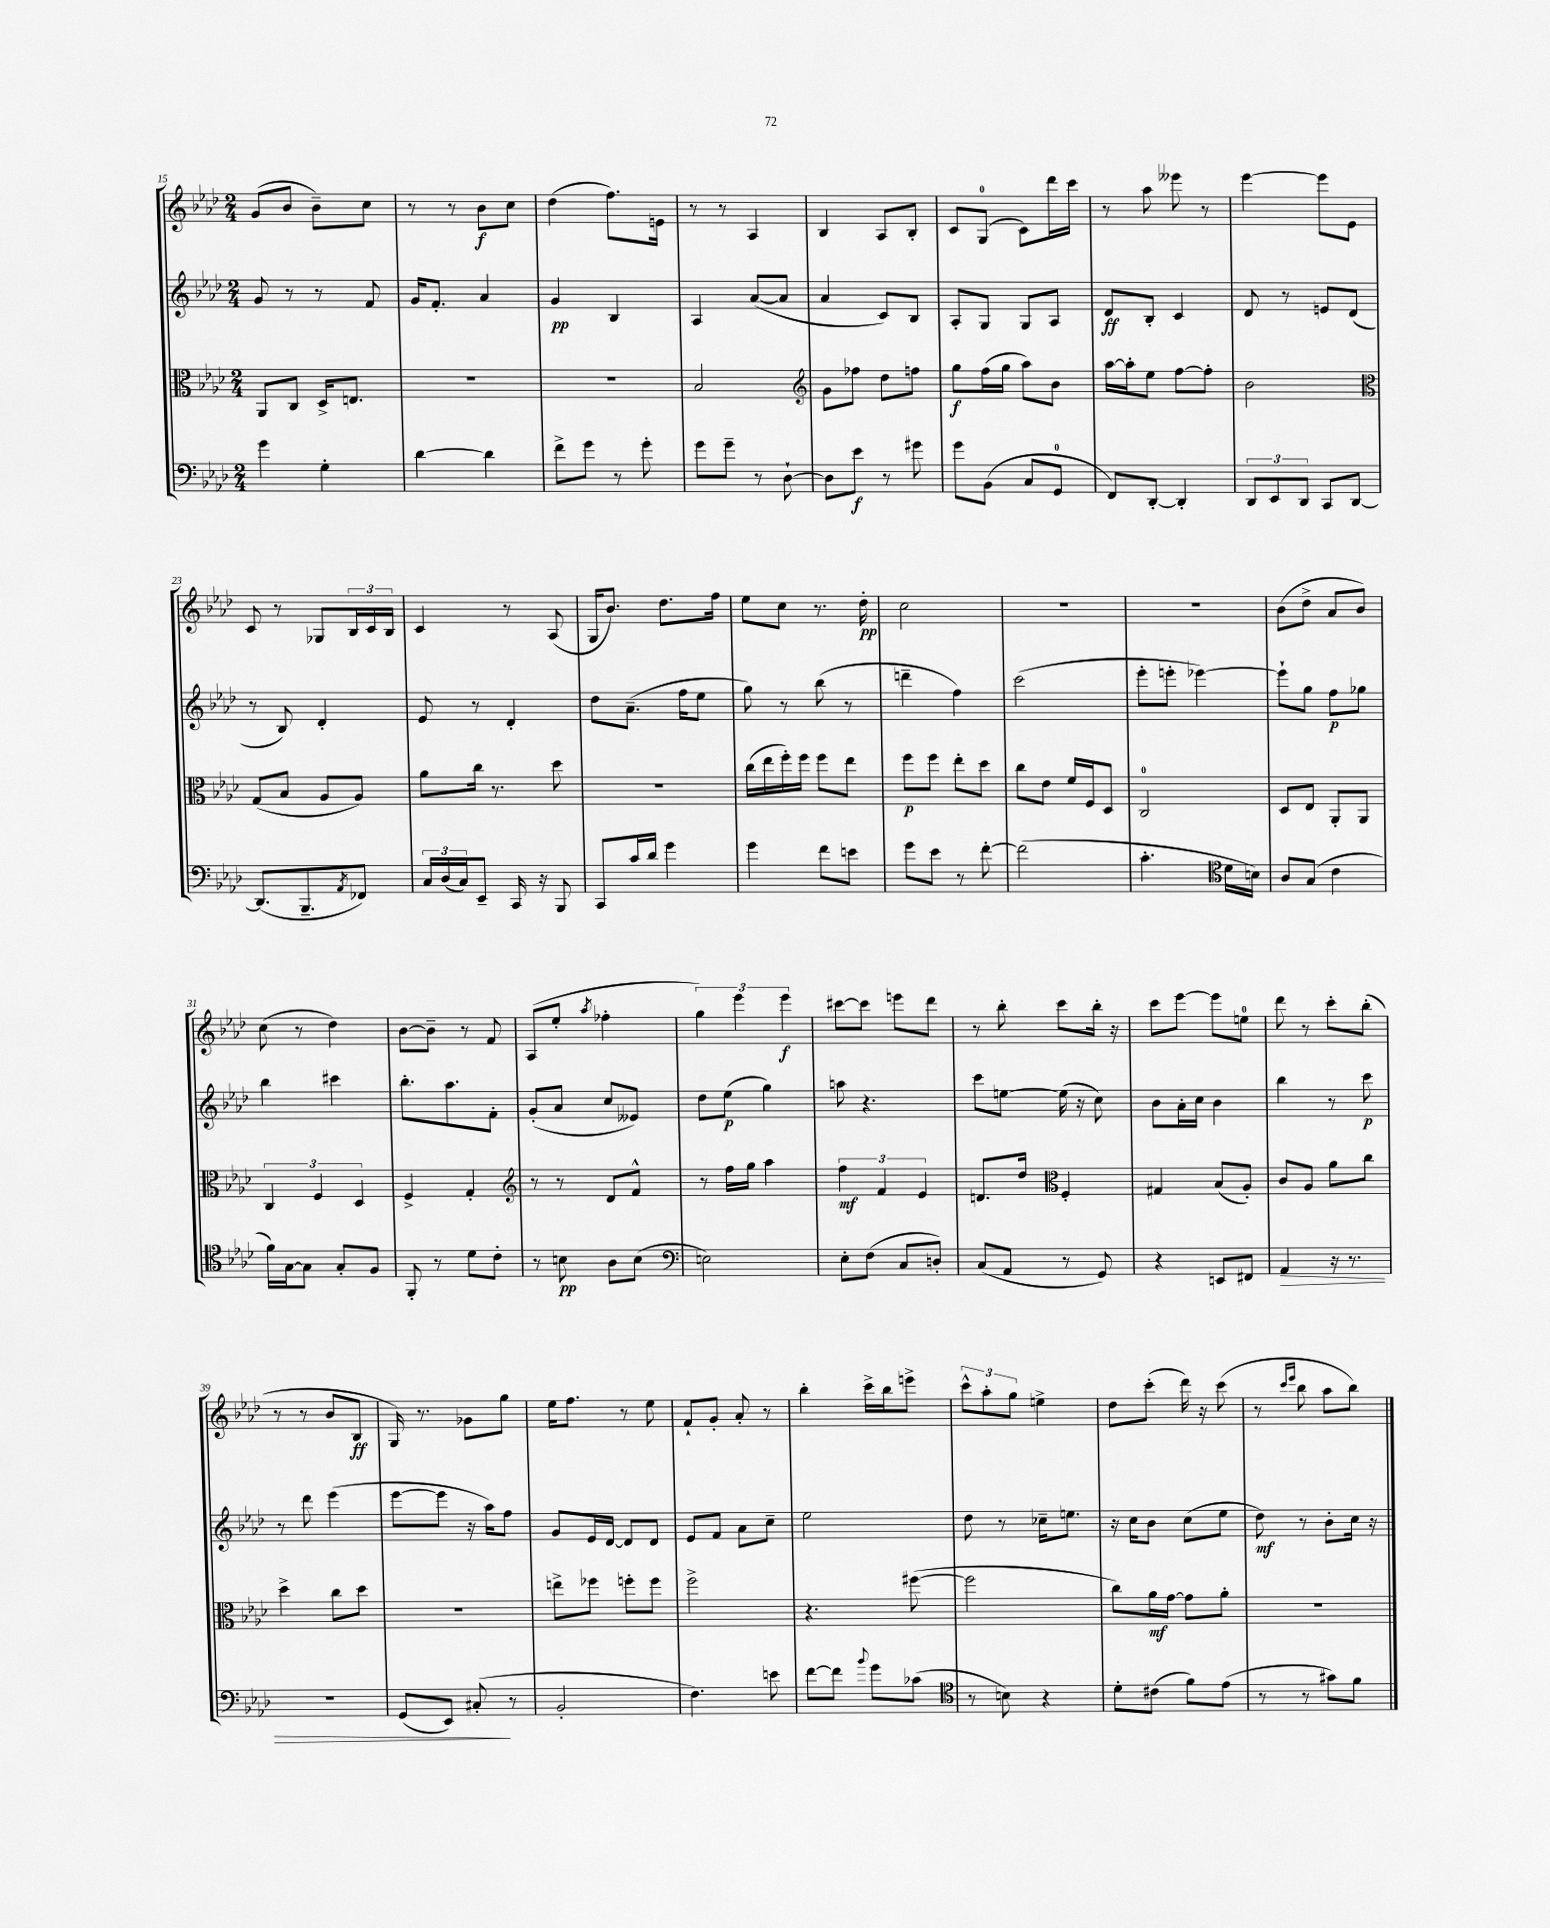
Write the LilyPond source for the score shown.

<<
\new StaffGroup <<
\new Staff = "s0" {
    \clef treble \key aes \major \numericTimeSignature \time 2/4
    g'8( bes'8 bes'8--) c''8 |
    r8 r8 bes'8\f c''8 |
    des''4( f''8.) e'16 |
    r8 r8 aes4 |
    bes4 aes8 bes8-. |
    c'8 g8-0( c'8) des'''16 c'''16 |
    r8 aes''8 eeses'''8 r8 |
    ees'''4~ ees'''8 ees'8 |
    c'8 r8 ges8 \tuplet 3/2 { bes16 c'16 bes16 } |
    c'4 r8 aes8( |
    g16 bes'8.) des''8. f''16 |
    ees''8 c''8 r8. des''16-.\pp |
    c''2 |
    r2 |
    r2 |
    bes'8( des''8-> aes'8 bes'8) |
    c''8( r8 des''4) |
    bes'8~ bes'8-- r8 f'8 |
    aes8( ees''8-. \acciaccatura { aes''8 } fes''4-. |
    \tuplet 3/2 { g''4) ees'''4 ees'''4\f } |
    cis'''8~ cis'''8 e'''8 des'''8 |
    r8 bes''8-. c'''8 bes''16-. r16 |
    c'''8 ees'''8~ ees'''8 e''8-0 |
    des'''8 r8 c'''8-. bes''8-.( |
    r8 r8 bes'8 bes8\ff |
    g16) r8. ges'8 g''8 |
    ees''16 f''8. r8 ees''8 |
    f'8-! g'8-. aes'8-. r8 |
    bes''4-. c'''16-> bes''16 e'''8-> |
    \tuplet 3/2 { c'''8-^ aes''8-. g''8 } e''4-> |
    des''8 c'''8-.( des'''16) r16 c'''8( |
    r8 \grace { c'''16 ees'''16 } bes''8 aes''8 bes''8) \bar "|." |
}
\new Staff = "s1" {
    \clef treble \key aes \major \numericTimeSignature \time 2/4
    g'8 r8 r8 f'8 |
    g'16 f'8.-. aes'4 |
    g'4\pp bes4 |
    aes4 aes'8~( aes'8 |
    aes'4 c'8) bes8 |
    aes8-. g8 g8 aes8 |
    des'8\ff bes8-. c'4 |
    des'8 r8 e'8 des'8( |
    r8 bes8) des'4-. |
    ees'8 r8 des'4-. |
    des''8 aes'8.--( f''16 ees''8 |
    g''8) r8 bes''8( r8 |
    d'''4-- f''4) |
    c'''2( |
    ees'''8-. e'''8-. ees'''4~) |
    ees'''8-! g''8 f''8\p ges''8 |
    bes''4 cis'''4 |
    bes''8.-. aes''8. f'8-. |
    g'8-.( aes'8 c''8 eeses'8) |
    des''8 ees''8\p( g''4) |
    a''8 r4. |
    c'''8 e''8~ e''16( r16 c''8) |
    bes'8 aes'16-. c''16 bes'4 |
    bes''4 r8 c'''8\p |
    r8 des'''8 ees'''4( |
    ees'''8~ ees'''8 r16 aes''16) f''8 |
    g'8 ees'16 des'16~ des'8 des'8 |
    ees'8 f'8 aes'8 c''8-- |
    ees''2 |
    des''8 r8 ces''16-- e''8. |
    r16 c''16 bes'8 c''8( ees''8 |
    des''8\mf) r8 bes'8-. c''16 r16 \bar "|." |
}
\new Staff = "s2" {
    \clef alto \key aes \major \numericTimeSignature \time 2/4
    aes,8 c8 des16-> e8. |
    R2 |
    R2 |
    bes2 |
    \clef treble g'8 fes''8 des''8 f''8 |
    g''8\f f''16( g''16 aes''8) bes'8 |
    aes''16~ aes''16-. ees''8 f''8~ f''8-. |
    bes'2 |
    \clef alto g8( bes8 aes8 aes8) |
    aes'8 c''16 r8. des''8 |
    r2 |
    c''16( ees''16 f''16-.) f''16 f''8 ees''8 |
    f''8\p f''8 ees''8-. des''8 |
    c''8 ees'8 f'16 f16 des8 |
    c2-0 |
    des8 ees8 aes,8-. aes,8 |
    \tuplet 3/2 { c4 f4 des4 } |
    f4-> g4-. |
    \clef treble r8 r8 des'8 f'8-^ |
    r8 f''16 g''16 aes''4 |
    \tuplet 3/2 { f''4\mf f'4 ees'4 } |
    d'8. des''16 \clef alto f4-. |
    gis4 bes8( aes8-.) |
    c'8 aes8 aes'8 c''8 |
    des''4-> c''8 des''8 |
    R2 |
    e''8-> fes''8 f''8-. f''8 |
    f''2-> |
    r4. fis''8~( |
    fis''2 |
    c''8) aes'16\mf g'16~ g'8 aes'8-. |
    R2 \bar "|." |
}
\new Staff = "s3" {
    \clef bass \key aes \major \numericTimeSignature \time 2/4
    g'4 g4-. |
    des'4~ des'4 |
    f'8-> g'8 r8 g'8-. |
    g'8 g'8-- r8 des8~-! |
    des8 ees'8\f r8 gis'8 |
    g'8 bes,8( c8 g,8-0 |
    f,8) des,8~-. des,4-. |
    \tuplet 3/2 { des,8 ees,8 des,8 } c,8 des,8~ |
    des,8.( bes,,8.-- \acciaccatura { aes,8 } fes,8) |
    \tuplet 3/2 { c16 des16( c16) } ees,8-- c,16 r16 bes,,8 |
    c,8 c'16 des'16 g'4 |
    g'4 f'8 e'8 |
    g'8 ees'8 r8 f'8~-. |
    f'2( |
    c'4.-. \clef tenor des'16 b16) |
    aes8 g8( c'4 |
    f'16) g16~ g8 g8-. f8 |
    f,8-. r8 des'8 c'8-. |
    r8 b8\pp aes8 b8( |
    \clef bass e2) |
    ees8-. f8( c8 d8-.) |
    c8( aes,8 r8 g,8) |
    r4 e,8 fis,8 |
    aes,4\> r16 r8. |
    r2 |
    g,8( ees,8) cis8-.\!( r8 |
    bes,2-. |
    f4.) e'8 |
    f'8~ f'8 \appoggiatura { bes'8 } g'8 ces'8( |
    \clef tenor r8 b8) r4 |
    des'8-. cis'8( f'8) ees'8( |
    r8 r8 gis'8) f'8 \bar "|." |
}
>>
>>
\layout { \context { \Score currentBarNumber = #15 } }
